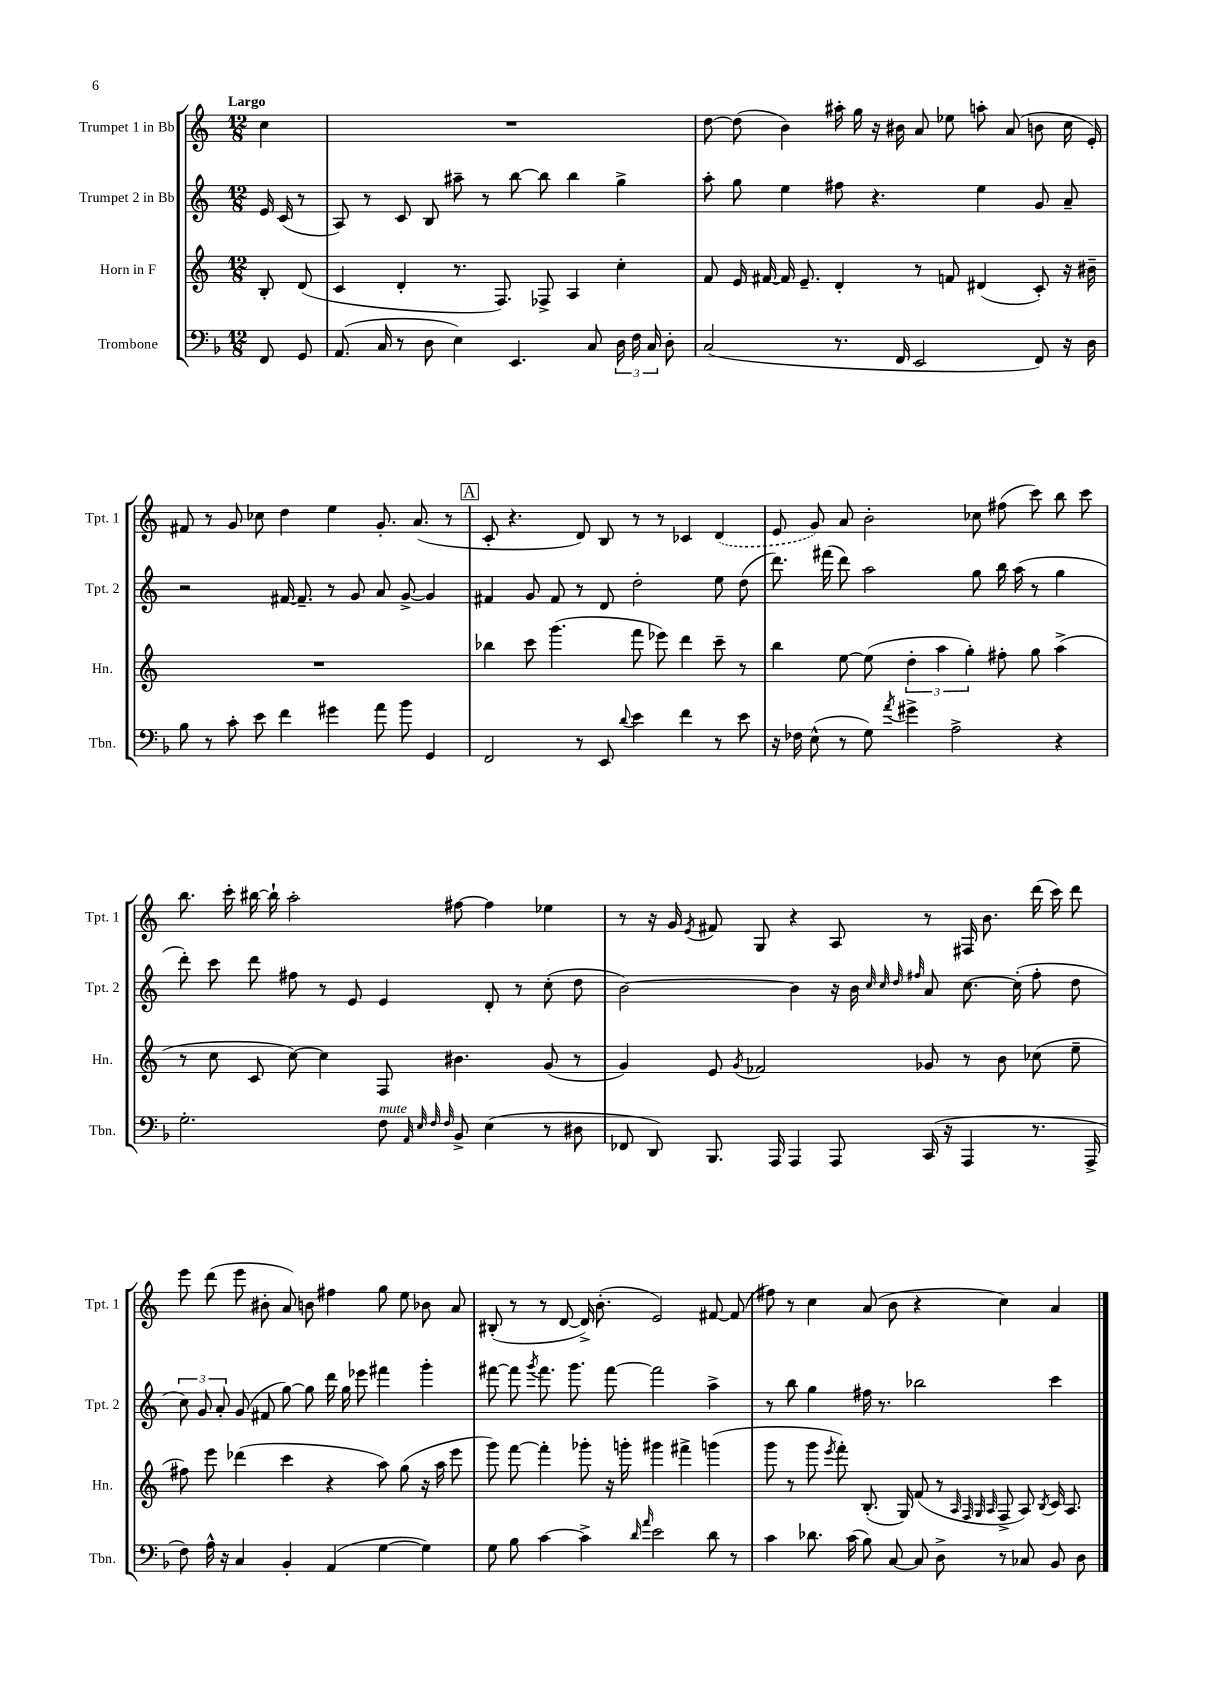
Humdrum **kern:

**kern	**kern	**kern	**kern
*staff4	*staff3	*staff2	*staff1
*clefF4	*clefG2	*clefG2	*clefG2
*k[b-]	*k[]	*k[]	*k[]
*M12/8	*M12/8	*M12/8	*M12/8
8FF	8B'	16e	4cc
.	.	(16c	.
8GG	(8d	8r	.
=	=	=	=
(8.AA	4c	8A)	1.r
.	.	8r	.
16C	.	.	.
8r	4d'	8c	.
8D	.	8B	.
4E)	8.r	8aa#~	.
.	.	8r	.
.	8.F)	.	.
4.EE	.	[8bb	.
.	8F-^	8bb]	.
.	4A	4bb	.
8C	.	.	.
24D	4cc'	4gg^	.
24F	.	.	.
24C	.	.	.
8D'	.	.	.
=	=	=	=
(2C	8f	8aa'	[8dd
.	16e	8gg	(8dd]
.	[16f#	.	.
.	16f#]	4ee	4b)
.	8.e~	.	.
8.r	4d'	8ff#	16aa#'
.	.	.	16gg
.	.	4.r	16r
16FF	.	.	16b#
2EE	8r	.	8a
.	8f	.	8ee-
.	(4d#	4ee	8aa'
.	.	.	(8a
8FF)	8c')	8g	8b
16r	16r	8a~	16cc
16D	16b#~	.	16e')
=	=	=	=
8B-	1.r	2r	8f#
8r	.	.	8r
8c'	.	.	8g
8e	.	.	8cc-
4f	.	[16f#	4dd
.	.	8.f#~]	.
4g#	.	8r	4ee
.	.	8g	.
8a	.	8a	8.g'
8b-	.	[8g^	.
.	.	.	(8.a
4GG	.	4g]	.
.	.	.	8r
=	=	=	=
2FF	4bb-	4f#	8c'
.	.	.	4.r
.	8ccc	8g	.
.	(4.ggg	8f#	.
8r	.	8r	8d)
8EE	.	8d	8B
8qqd	.	.	.
4e	8fff	2dd'	8r
.	8eee-)	.	8r
4f	4ddd	.	4c-
8r	8ccc~	8ee	(4d
8e	8r	(8dd	.
=	=	=	=
16r	4bb	8.ddd)	8e
16F-	.	.	.
(8E^^	.	.	8g)
.	.	(16fff#	.
8r	[8ee	8ddd)	8a
8G)	(8ee]	2aa	2b'
8qa	.	.	.
4g#^	6dd'	.	.
.	6aa	.	.
2A^	.	.	.
.	6gg')	.	.
.	.	8gg	8cc-
.	8ff#'	16bb	(8ff#
.	.	(16aa	.
.	8gg	8r	8ccc)
4r	(4aa^	4gg	8bb
.	.	.	8ccc
=	=	=	=
2.G'	8r	8ddd')	8.bb
.	8cc	8ccc	.
.	.	.	16ccc'
.	8c	8ddd	[16bb#
.	.	.	16bb#`]
.	[8cc)	8ff#	2aa'
.	4cc]	8r	.
.	.	8e	.
8F	8F	4e	.
32qqAA	.	.	.
32qqE	.	.	.
32qqF	.	.	.
32qqF	.	.	.
8BB-^	4.b#	.	[8ff#
(4E	.	8d'	4ff#]
.	.	8r	.
8r	(8g	(8cc'	4ee-
8D#	8r	8dd	.
=	=	=	=
8FF-	4g)	[2b)	8r
8DD)	.	.	16r
.	.	.	16g
.	.	.	8qe
8.BBB-	8e	.	8f#
.	8qg	.	.
.	2f-	.	8G
16AAA	.	.	.
4AAA	.	4b]	4r
8AAA	.	16r	8A
.	.	16b	.
.	.	32qqcc	.
.	.	32qqcc	.
.	.	32qqdd	.
.	.	32qqff#	.
(16CC	8g-	8a	8r
16r	.	.	.
4AAA	8r	[8.cc	16F#
.	.	.	8.b
.	8b	.	.
.	.	(16cc']	.
8.r	(8cc-	8ff#'	(16ddd
.	.	.	16ccc)
.	8ee~	8dd	8ddd
16AAA^	.	.	.
=	=	=	=
8F)	8ff#)	12cc)	8eee
.	.	12g	.
16A^^	8eee	.	(8ddd
.	.	12a'	.
16r	.	.	.
4C	(4ddd-	(8g	8eee
.	.	8f#	8b#'
4BB-'	4ccc	[8gg)	8a)
.	.	8gg]	8b
(4AA	4r	16ddd	4ff#
.	.	16gg	.
.	.	8eee-	.
[4G	8aa)	4fff#	8gg
.	(8gg	.	8ee
4G])	16r	4ggg'	8b-
.	16aa	.	.
.	8eee	.	8a
=	=	=	=
8G	8ggg)	[8fff#	(8B#'
8B-	[8fff	8fff#]	8r
.	.	8qggg	.
[4c	4fff']	8.fff#	8r
.	.	.	[8d
.	.	8.ggg	.
4c^]	8ggg-'	.	16d^])
.	.	.	(8.b'
.	16r	[8fff#	.
.	16ggg'	.	.
16qqd	.	.	.
16qqa	.	.	.
2e	4ggg#	2fff#]	2e)
.	4fff#^	.	.
8d	(4ggg	4aa^	[8f#
8r	.	.	(8f#]
=	=	=	=
4c	8ggg	8r	8ff#)
.	8r	8bb	8r
8.d-	8ggg	4gg	4cc
.	8qeee	.	.
.	8fff')	.	.
(16c	.	.	.
8B-)	(8.B'	16ff#	(8a
.	.	8.r	.
[8C	.	.	8b
.	16G)	.	.
8C]	(8f	2bb-	4r
8D^	8r	.	.
.	32qqA	.	.
.	32qqF	.	.
.	32qqG	.	.
.	32qqA	.	.
8r	8F^	.	4cc)
8C-	8A)	.	.
.	8qB	.	.
8BB-	16c	4ccc	4a
.	8.A	.	.
8D	.	.	.
==	==	==	==
*-	*-	*-	*-
